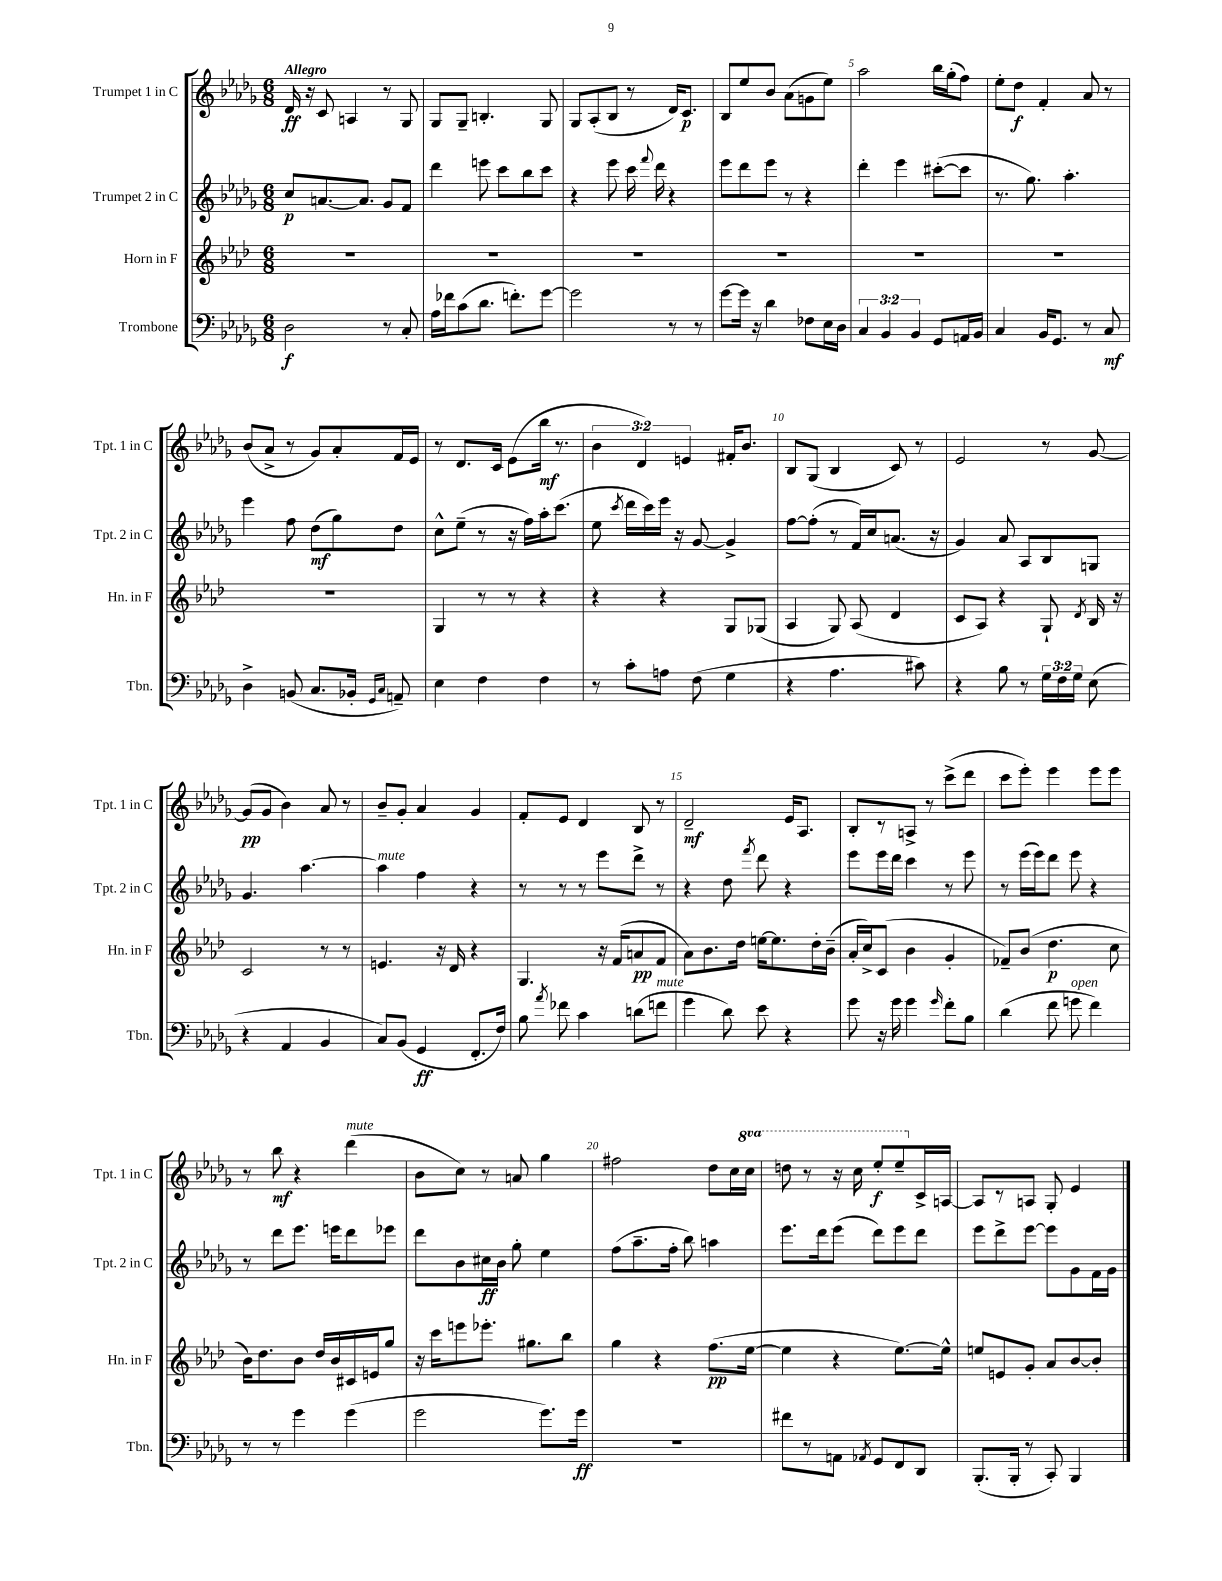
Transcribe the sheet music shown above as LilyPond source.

<<
\new StaffGroup <<
\new Staff = "s0" \with { instrumentName = "Trumpet 1 in C" shortInstrumentName = "Tpt. 1 in C" } {
    \clef treble \key des \major \numericTimeSignature \time 6/8 \override Staff.TupletNumber.text = #tuplet-number::calc-fraction-text \set Staff.ottavationMarkups = #ottavation-simple-ordinals \tempo "Allegro"
    \autoBeamOff des'16\ff r16 c'8 a4 r8 ges8 |
    ges8[ ges8]-- b4.-. ges8 |
    ges8[ aes8-.( bes8] r8 des'16[) c'8.]\p |
    bes8[ ees''8 bes'8] aes'8[( g'8 ees''8]) |
    aes''2 bes''16[ ges''16-.( f''8]) |
    ees''8[-. des''8]\f f'4-. aes'8 r8 |
    bes'8[( aes'8]-> r8 ges'8[) aes'8-. f'16 ees'16] |
    r8 des'8.[ c'16] ees'8[( bes''16]\mf r8. |
    \tuplet 3/2 { bes'4 des'4) e'4 } fis'16[-. bes'8.] |
    bes8[ ges8]( bes4 c'8) r8 |
    ees'2 r8 ges'8~ |
    ges'8[\pp( ges'8] bes'4) aes'8 r8 |
    bes'8[-- ges'8]-. aes'4 ges'4 |
    f'8[-. ees'8] des'4 bes8 r8 |
    des'2--\mf ees'16[ aes8.] |
    bes8[-. r8 a8]-> r8 c'''8[->( des'''8] |
    c'''8[ ees'''8]-.) ees'''4 ees'''8[ ees'''8] |
    r8 bes''8\mf r4 des'''4^\markup { \italic "mute" }( |
    bes'8[ c''8]) r8 a'8 ges''4 |
    fis''2 des''8[ c''16 \ottava #1 c'''16] |
    d'''8 r8 r16 c'''16 ees'''8[-.\f ees'''8-- \ottava #0 c'16-> a16]~ |
    a8[ r8 a8] ges8-. ees'4 \bar "|." |
}
\new Staff = "s1" \with { instrumentName = "Trumpet 2 in C" shortInstrumentName = "Tpt. 2 in C" } {
    \clef treble \key des \major \numericTimeSignature \time 6/8
    \autoBeamOff c''8[\p a'8.~ a'8.] ges'8[ f'8] |
    des'''4 e'''8 c'''8[ bes''8 c'''8] |
    r4 ees'''8 c'''16 \appoggiatura { f'''8 } des'''16 r4 |
    ees'''8[ des'''8 ees'''8] r8 r4 |
    des'''4-. ees'''4 cis'''8[~-.( cis'''8] |
    r8. ges''8.) aes''4.-. |
    ees'''4 f''8 des''8[\mf( ges''8) des''8] |
    c''8[-^ ees''8]--( r8 r16 f''16[) aes''16-. c'''8.]( |
    ees''8 \acciaccatura { c'''8 } des'''16[ c'''16) ees'''16] r16 ges'8~ ges'4-> |
    f''8[~ f''8]-.( r8 f'16[) c''16 a'8.]( r16 |
    ges'4) aes'8 aes8[ bes8 g8] |
    ges'4. aes''4.~ |
    aes''4^\markup { \italic "mute" } f''4 r4 |
    r8 r8 r8 ees'''8[ des'''8]-> r8 |
    r4 des''8 \acciaccatura { f'''8 } des'''8 r4 |
    ees'''8[ ees'''16 des'''16] c'''4 r8 ees'''8 |
    r8 ees'''16[( ees'''16) des'''8] ees'''8 r4 |
    r8 des'''8[ ees'''8.] e'''16[ des'''8 ees'''8] |
    des'''8[ bes'8 cis''16\ff bes'16] ges''8-. ees''4 |
    f''8[( aes''8.-- f''16]-. bes''8) a''4 |
    ees'''8.[ des'''16 ees'''8]( des'''8[) ees'''8 des'''8] |
    ees'''8[ des'''8-> ees'''8]~ ees'''8[ ges'8 f'16 ges'16] \bar "|." |
}
\new Staff = "s2" \with { instrumentName = "Horn in F" shortInstrumentName = "Hn. in F" } {
    \clef treble \key aes \major \numericTimeSignature \time 6/8
    \autoBeamOff R2. |
    R2. |
    R2. |
    R2. |
    R2. |
    R2. |
    R2. |
    g4 r8 r8 r4 |
    r4 r4 g8[ ges8]( |
    aes4 g8) aes8( des'4 |
    c'8[ aes8]) r4 g8-! \acciaccatura { des'8 } bes16 r16 |
    c'2 r8 r8 |
    e'4. r16 des'16 r4 |
    g4. r16 f'16[( a'8\pp f'8] |
    aes'8[) bes'8. des''16] e''16[~ e''8. des''16-. bes'16]--( |
    aes'16[-. c''16->) c'8]( bes'4 g'4-. |
    fes'8[--) bes'8]( des''4.\p c''8 |
    bes'16[) des''8. bes'8] des''16[ bes'16 cis'16 e'16 g''8] |
    r16 c'''16[ e'''8 ees'''8.]-. gis''8.[ bes''8] |
    g''4 r4 f''8.[\pp( ees''16]~ |
    ees''4 r4 ees''8.[~) ees''16]-^ |
    e''8[ e'8 g'8]-. aes'8[ bes'8~ bes'8]-. \bar "|." |
}
\new Staff = "s3" \with { instrumentName = "Trombone" shortInstrumentName = "Tbn." } {
    \clef bass \key des \major \numericTimeSignature \time 6/8 \override Staff.TupletNumber.text = #tuplet-number::calc-fraction-text
    \autoBeamOff des2\f r8 c8-. |
    aes16[ fes'16 c'8( des'8.] f'8.[-.) ges'8]~ |
    ges'2 r8 r8 |
    ges'8[~ ges'16] r16 des'4 fes8[ ees16 des16] |
    \tuplet 3/2 { c4 bes,4 bes,4 } ges,8[ a,16 bes,16] |
    c4 bes,16[ ges,8.] r8 c8\mf |
    des4-> b,8( c8.[ bes,16]-. \grace { ges,16[ c16] } a,8--) |
    ees4 f4 f4 |
    r8 c'8[-. a8] f8( ges4 |
    r4 aes4. cis'8) |
    r4 bes8 r8 \tuplet 3/2 { ges16[ f16 ges16] } ees8( |
    r4 aes,4 bes,4 |
    c8[) bes,8]( ges,4\ff f,8.[-. f16]) |
    bes8 \acciaccatura { aes'8 } fes'8 c'4 d'8[( f'8]^\markup { \italic "mute" } |
    ges'4 des'8) ees'8 r4 |
    ges'8 r16 ges'16 ges'4 \grace { ges'16 } f'8[-. bes8] |
    des'4( f'8 g'8^\markup { \italic "open" } f'4) |
    r8 r8 ges'4 ges'4( |
    ges'2 ges'8.[) ges'16]\ff |
    R2. |
    fis'8[ r8 a,8] \acciaccatura { aes,8 } ges,8[ f,8 des,8] |
    bes,,8.[-.( bes,,16]-. r8 c,8-.) bes,,4 \bar "|." |
}
>>
>>
\layout { \context { \Score \override BarNumber.break-visibility = ##(#f #t #t) barNumberVisibility = #(every-nth-bar-number-visible 5) } }
